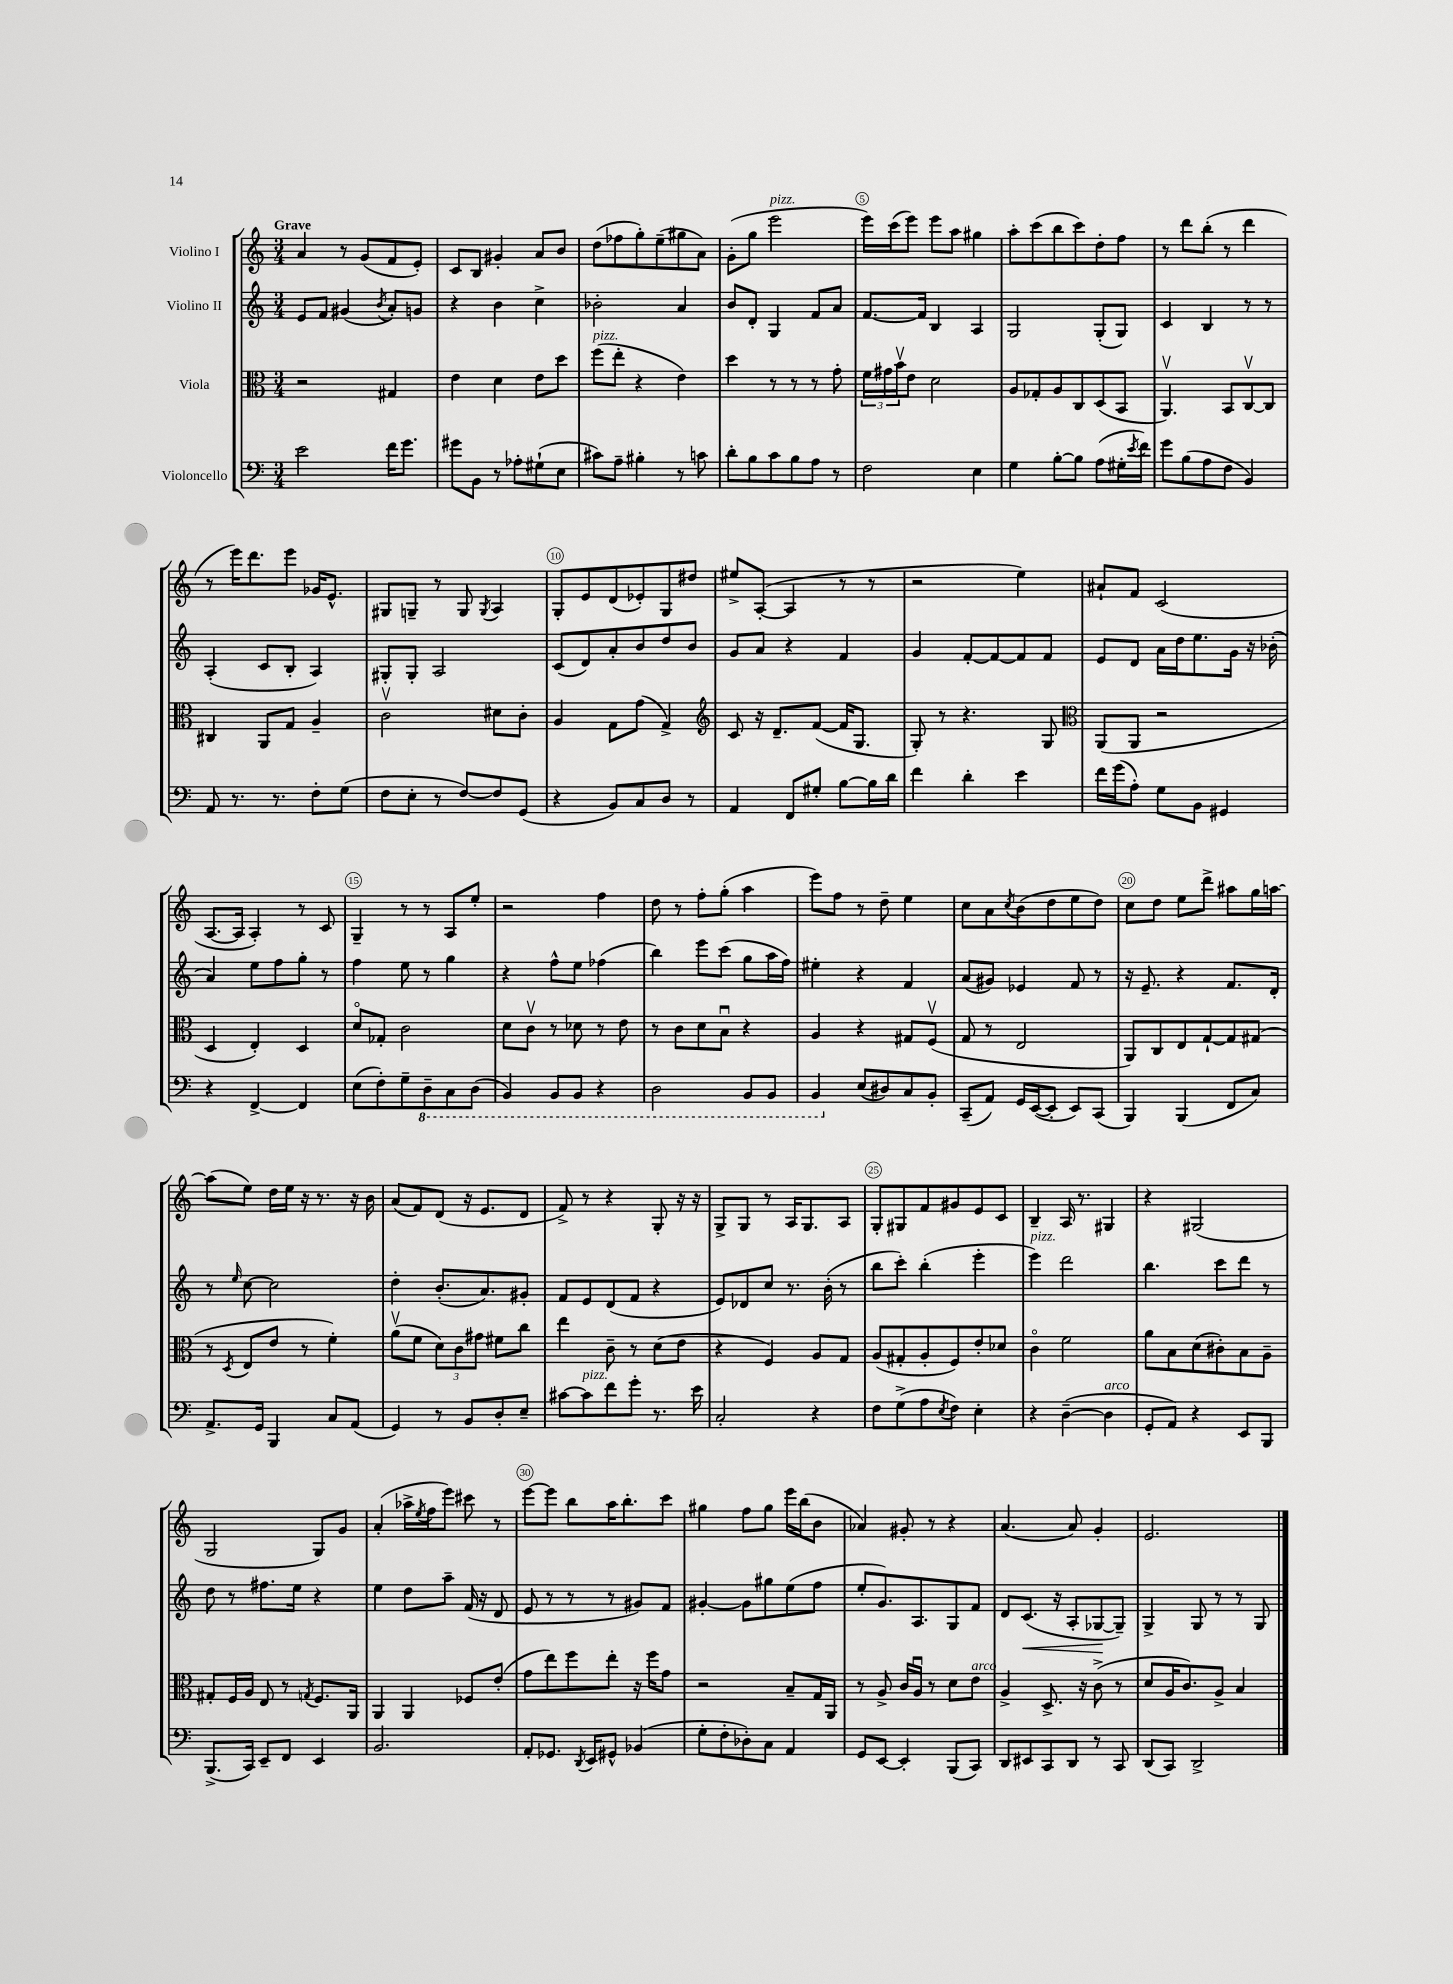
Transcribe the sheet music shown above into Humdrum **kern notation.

**kern	**kern	**kern	**kern
*staff4	*staff3	*staff2	*staff1
*clefF4	*clefC3	*clefG2	*clefG2
*k[]	*k[]	*k[]	*k[]
*M3/4	*M3/4	*M3/4	*M3/4
2e\	2r	8e/L	4a/
.	.	8f/J	.
.	.	(4g#/	8r
.	.	.	(8g/L
.	.	8qb/	.
16f\LK	4G#/	8a'/L)	8f/
8.g\J	.	.	.
.	.	8g/J	8e'/J)
=	=	=	=
8g#\L	4e\	4r	8c/L
8BB\J	.	.	8B/J
8r	4d\	4b\	4g#'/
8A-'\L	.	.	.
(8G#`\	8e\L	4cc^\	8a/L
8E\J	8dd\J	.	8b/J
=	=	=	=
8c#\L)	(8ff\L	2b-'\	(8dd\L
8A~\J	8ee'\J	.	8ff-\
4B#'\	4r	.	8gg'\)
.	.	.	(8ee~\
8r	4e\)	4a/	8gg#\
8c\	.	.	8a\J)
=	=	=	=
8d'\L	4dd\	8b/L	(8g'\L
8B\	.	8d'/J	8gg\J
8c\	8r	4G/	2eee\
8B\	8r	.	.
8A\J	8r	8f/L	.
8r	8g'\	8a/J	.
=	=	=	=
2F\	24f\LL	[8.f/L	16eee\LL)
.	24g#\	.	.
.	.	.	(16ccc\J
.	24bv\J	.	.
.	8e\J	.	8eee\J)
.	.	16f/]Jk	.
.	2d\	4B/	8eee\L
.	.	.	8aa\J
4E\	.	4A/	4gg#\
=	=	=	=
4G\	8A/L	2G/	8aa'\L
.	8G-'/	.	(8ccc\
[8B'\L	8A/	.	8bb\
8B\]J	8C/	.	8ccc\)
(8A\L	(8D/	(8G'/L	8dd'\
16G#'\L	8BB/J	8G/J)	8ff\J
8qe/	.	.	.
16f\JJ)	.	.	.
=	=	=	=
8g\L	4.AAv/)	4c/	8r
(8B\	.	.	8ddd\L
8A\	.	4B/	(8bb'\J
8F\J	8BB/L	.	8r
4BB/)	[8Cv/	8r	4ddd\
.	8C/]J	8r	.
=	=	=	=
8AA/	4C#/	(4A'/	8r
8.r	.	.	16eee\LK)
.	.	.	8.ddd\
.	8AA/L	8c/L	.
8.r	.	.	.
.	8G/J	8B'/J	8eee\J
8F'\L	4A~/	4A/)	16g-/LK
.	.	.	8.e^^/J
(8G\J	.	.	.
=	=	=	=
8F\L	2cv\	8G#'/L	8G#/L
8E'\J	.	8G#'/J	8G~/J
8r	.	2A/	8r
[8F/L)	.	.	8G/
.	.	.	8qG/
8F/]	8d#\L	.	4A/
(8GG/J	8c'\J	.	.
=	=	=	=
4r	4A/	(8c/L	8G'/L
.	.	8d/)	8e/
8BB/L)	8G\L	8a'/	(8d/
8C/	(8g\J	8b/	8e-'/)
8D/J	4G^/)	8dd/	8G/
8r	.	8b/J	8dd#/J
=	=	=	=
*	*clefG2	*	*
4AA/	8c/	8g/L	8ee#^/L
.	16r	8a/J	([8A'/J
.	8.d~/L	.	.
8FF/L	.	4r	4A/]
8G#'/J	([8f/J	.	.
[8B\L	16f/]LK	4f/	8r
.	8.G/J	.	.
16B\]L	.	.	8r
16d\JJ	.	.	.
=	=	=	=
4f\	8G'/)	4g/	2r
.	8r	.	.
4d'\	4.r	[8f'/L	.
.	.	8f/_	.
4e\	.	8f/]	4ee\)
.	8G/	8f/J	.
=	=	=	=
*	*clefC3	*	*
16f\LL	(8AA/L	8e/L	8a#`/L
(16g\J	.	.	.
8A'\J)	8AA/J	8d/J	8f/J
8G\L	2r	16a\LL	(2c/
.	.	16dd\J	.
8BB\J	.	8.ee\	.
4GG#/	.	.	.
.	.	16g\Jk	.
.	.	16r	.
.	.	(16b-'\	.
=	=	=	=
4r	4D/	4a/)	[8.A/L
.	.	.	16A/]Jk
[4FF^/	4E'/)	8ee\L	4A'/)
.	.	8ff\	.
4FF/]	4D/	8gg'\J	8r
.	.	8r	8c/
=	=	=	=
(8E\L	8do/L	4ff\	4G~/
8F'\)	8G-'/J	.	.
8G~\	2c\	8ee\	8r
8DD~\	.	8r	8r
8CC\	.	4gg\	8A/L
(8DD\J	.	.	8ee'/J
=	=	=	=
4BBB/)	8d\L	4r	2r
.	8cv\J	.	.
8BBB/L	8r	8ff^^\L	.
8BBB/J	8d-\	8ee\J	.
4r	8r	(4ff-\	4ff\
.	8e\	.	.
=	=	=	=
2DD\	8r	4bb\)	8dd\
.	8c\L	.	8r
.	8d\	8eee\L	8ff'\L
.	8Bu\J	(8ccc\J	(8gg'\J
8BBB/L	4r	8gg\L	4aa\
8BBB/J	.	16aa\L	.
.	.	16ff\JJ)	.
=	=	=	=
4BBB/	4A/	4ee#'\	8eee\L)
.	.	.	8ff\J
(8E/L	4r	4r	8r
8D#/)	.	.	8dd~\
8C/	8G#/L	4f/	4ee\
8BB'/J	(8Fv/J	.	.
=	=	=	=
(8CC~/L	8G/	(8a/L	8cc\L
8AA/J)	8r	8g#/J)	8a\
.	.	.	8qcc/
16GG/LL	2E/	4e-/	(8b\
([16EE/J	.	.	.
8EE'/]J	.	.	8dd\
8EE/L)	.	8f/	8ee\
(8CC/J	.	8r	8dd\J)
=	=	=	=
4BBB/)	8AA/L)	16r	8cc\L
.	.	8.e~/	.
.	8C/	.	8dd\J
(4BBB/	8E/	4r	8ee\L
.	[8G`/	.	8ddd^\J
8FF/L	8G/]	8.f/L	8aa#\L
8C/J)	(8G#/J	.	16gg\L
.	.	16d'/Jk	[16aa\JJ
=	=	=	=
8.AA^/L	8r	8r	(8aa\]L
.	8qD/	16qqee/	.
.	8E/L	[8cc\	8ee\J)
16GG/Jk	.	.	.
4BBB/	8e/J	2cc\]	16dd\LL
.	.	.	16ee\JJ
.	8r	.	16r
.	.	.	8.r
8C/L	4f'\)	.	.
(8AA/J	.	.	16r
.	.	.	16b\
=	=	=	=
4GG/)	(8av\L	4dd'\	(8a/L
.	8f\J	.	8f/)
8r	12d\L)	(8.b'/L	(8d/J
.	12c\	.	.
8BB/L	.	.	16r
.	12g#\J	.	.
.	.	8.a/)	8.e/L
8D'/	8f#\L	.	.
8E~/J	8cc\J	8g#'/J	8d/J
=	=	=	=
[8c#\L	4ee\	8f/L	8f^/)
8c#\]	.	8e/	8r
8f\	8c~\	(8d/	4r
8g'\J	8r	8f/J	.
8.r	(8d\L	4r	8G'/
.	8e\J	.	16r
16e\	.	.	16r
=	=	=	=
2C'/	4r	8e/L)	8G^/L
.	.	8d-/	8G/J
.	4F/)	8cc/J	8r
.	.	8.r	16A/LK
.	.	.	8.G/
4r	8A/L	.	.
.	.	(16b'\	.
.	8G/J	8r	8A/J
=	=	=	=
8F\L	(8A/L	8bb\L	8G'/L
(8G^\	8G#'/	8ccc'\J)	8G#/
8A\	8A'/	(4bb'\	8f/
8qE/	.	.	.
8F\J)	8F/)	.	8g#/
4E'\	8e'/	4eee'\	8e/
.	8d-/J	.	8c/J
=	=	=	=
4r	4co\	4eee\)	4B~/
([4D~\	2f\	2ddd\	16A/
.	.	.	8.r
4D\]	.	.	4G#/
=	=	=	=
8GG'/L	8a\L	4.bb\	4r
8AA/J)	8B\	.	.
4r	(8d\	.	(2G#/
.	8c#'\)	8ccc\L	.
8EE/L	8B\	8ddd\J	.
8BBB/J	8A~\J	8r	.
=	=	=	=
(8.BBB^/L	8G#'/L	8dd\	2G/
.	16F/L	8r	.
16CC/Jk)	16A/JJ	.	.
8EE~/L	8E/	8.ff#\L	.
8FF/J	8r	.	.
.	.	16ee\Jk	.
.	8qG/	.	.
4EE/	8.F/L	4r	8G/L)
.	.	.	8g/J
.	16AA/Jk	.	.
=	=	=	=
2.BB/	4AA/	4ee\	(4a'/
.	4AA/	8dd\L	16aa-^\LL
.	.	.	8qee/
.	.	.	16ff\J
.	.	8aa~\J	8eee\J)
.	8F-/L	(16f/	8ccc#\
.	.	16r	.
.	(8e'/J	8d/	8r
=	=	=	=
8AA'/L	8g\L	8e/	[8eee\L
8.GG-/J	8ee\)	8r	8eee\]J
.	8ff\	8r	8bb\L
8qDD/	.	.	.
16EE/LK	.	.	.
8GG#^^/J	8ee'\J	8r	16aa\K
.	.	.	8.bb'\
(4BB-/	16r	8g#/L)	.
.	16ff\LK	.	.
.	8g\J	8f/J	8ccc\J
=	=	=	=
8G'\L	2r	[4g#'/	4gg#\
8F'\	.	.	.
8D-'\)	.	8g#\]L	8ff\L
8C\J	.	8gg#\	8gg#\J
4AA/	8B~/L	(8ee\	16eee\LL
.	.	.	(16bb\J
.	16G/L	8ff\J	8b\J
.	16AA/JJ	.	.
=	=	=	=
8GG/L	8r	8ee'/L	4a-/)
[8EE/J	8A^/	8.g/)	.
4EE'/]	16c/LL	.	8g#'/
.	16Au/JJ	8.A/	.
.	8r	.	8r
(8BBB/L	8d\L	8G/	4r
8CC/J)	8e\J	8f/J	.
=	=	=	=
8DD/L	4A^/	8d/L	(4.a/
8EE#/	.	(8.c/J	.
8CC/	8.D^/	.	.
.	.	16r	.
8DD/J	.	8A'/L	8a/)
.	16r	.	.
8r	(8c^\	[8G-/	4g'/
8CC/	8r	8G-~/]J)	.
=	=	=	=
(8DD/L	8d/L	4G^/	2.e/
8CC/J)	16A/K	.	.
.	8.c/)	.	.
2DD^/	.	8G/	.
.	8A^/J	8r	.
.	4B/	8r	.
.	.	8G/	.
==	==	==	==
*-	*-	*-	*-
